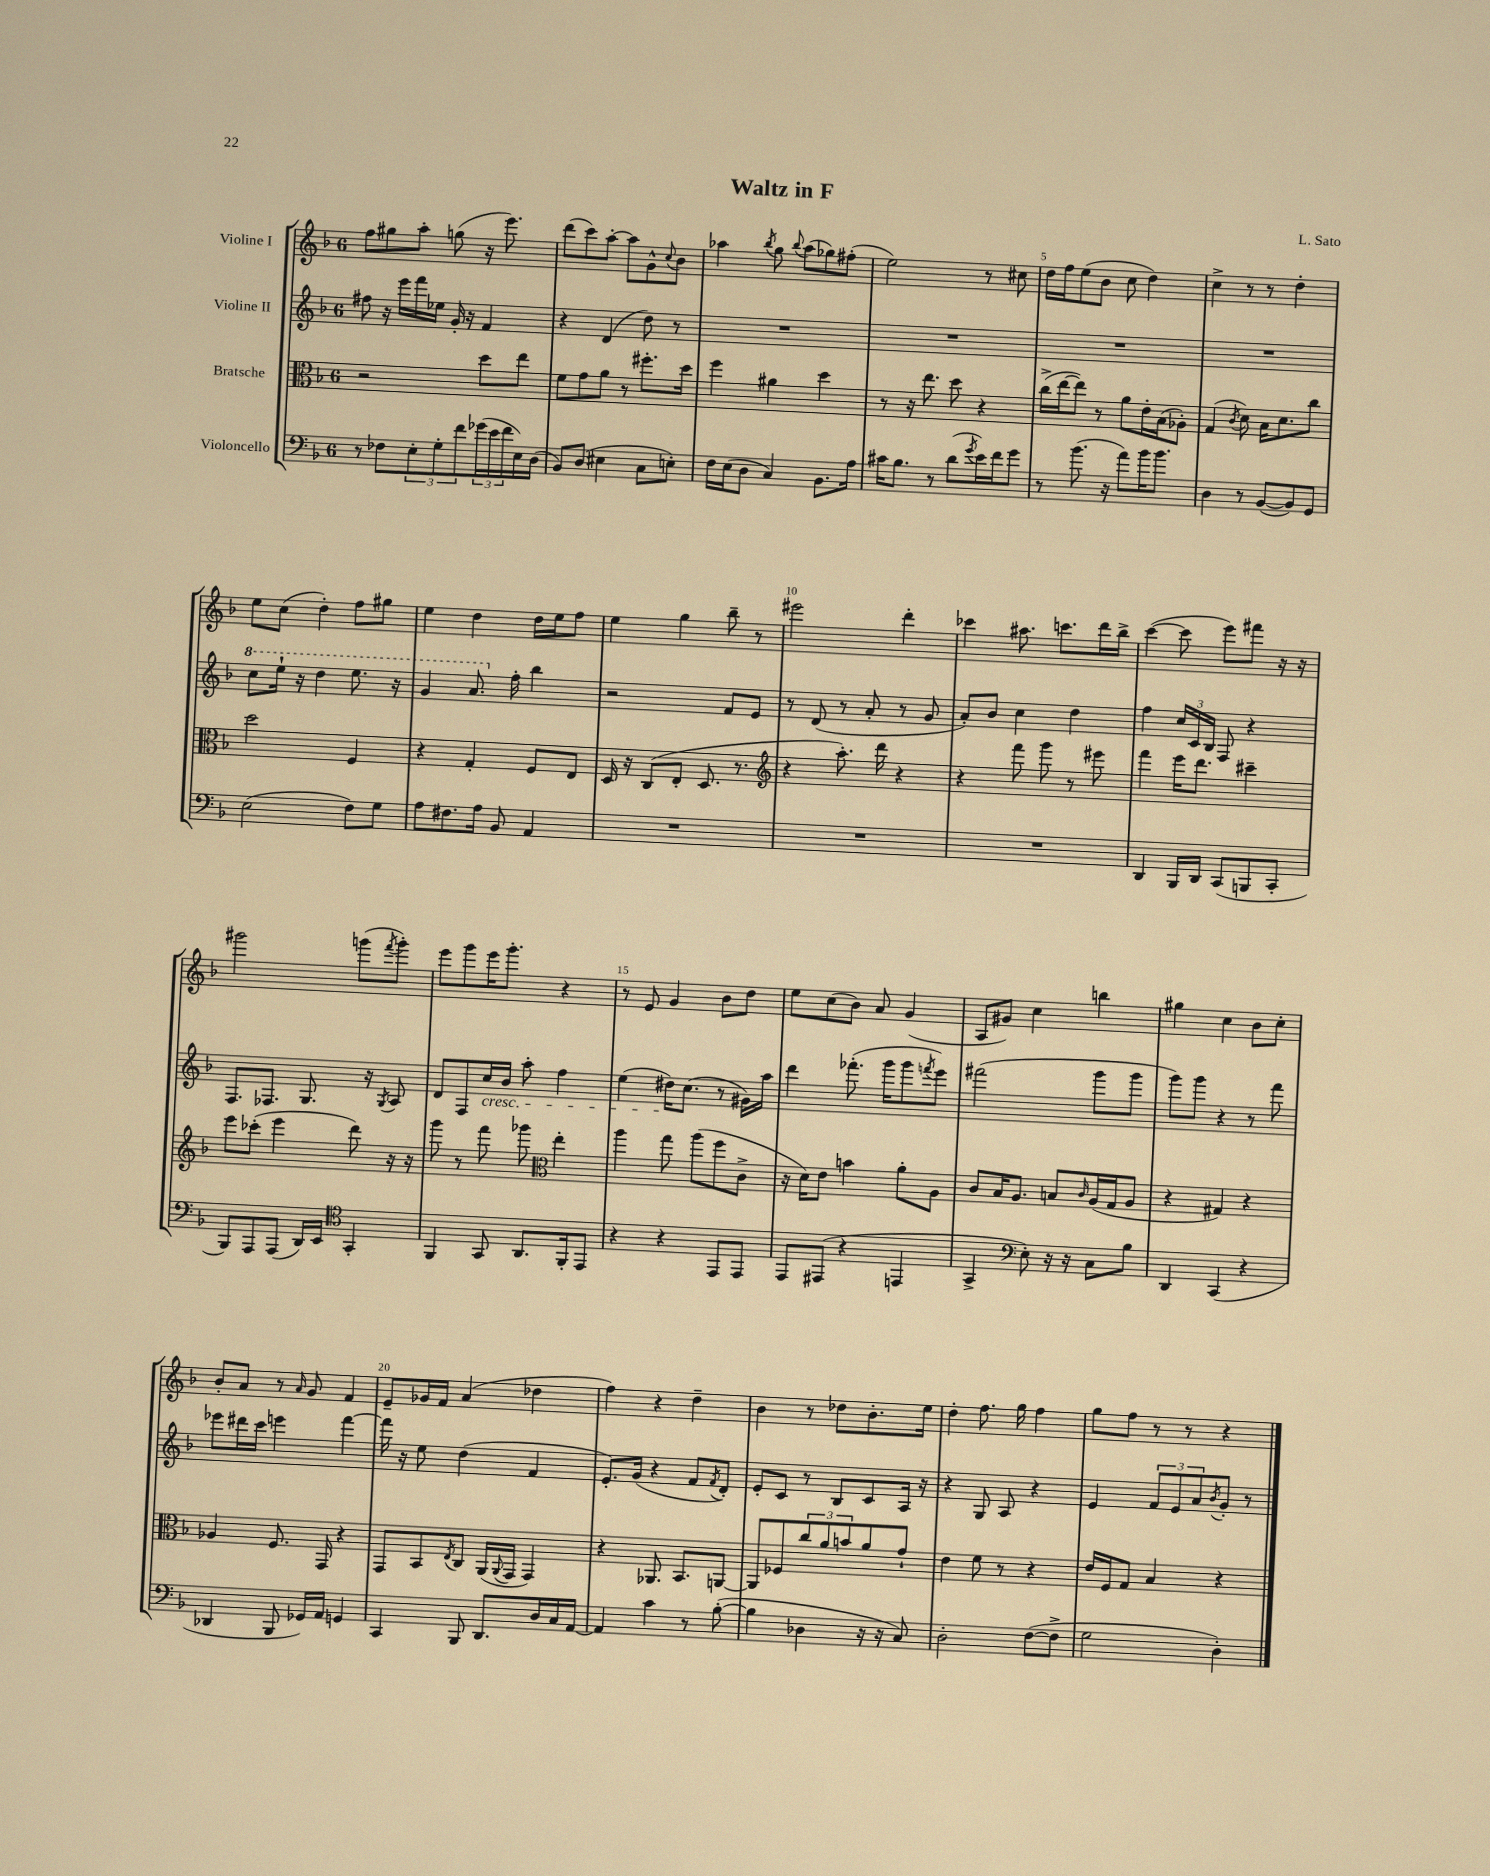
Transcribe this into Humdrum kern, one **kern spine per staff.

**kern	**kern	**kern	**kern
*staff4	*staff3	*staff2	*staff1
*clefF4	*clefC3	*clefG2	*clefG2
*k[b-]	*k[b-]	*k[b-]	*k[b-]
*M6/8	*M6/8	*M6/8	*M6/8
8r	2r	8ff#\	8ff\L
8F-\L	.	16r	8gg#\
.	.	16eee\LL	.
12E'\	.	16fff\	8aa'\J
.	.	16ee-\JJ	.
12G'\	.	.	.
.	.	16g'/	(8gg\
12f\	.	.	.
.	.	16r	.
(24g-\L	8dd\L	4f/	16r
24e\	.	.	.
.	.	.	8.eee\)
24f\	.	.	.
16E\)	8ee\J	.	.
(16D\JJ	.	.	.
=	=	=	=
8BB-/L)	8f\L	4r	(8ddd\L
(8D/J	8g\	.	8ccc\)
4E#\	8a\J	(4d/	[8aa'\J
.	8r	.	8aa\]L
8C\L	8.ff#'\L	8dd\)	8g^^\
.	.	.	8qqcc/
8E'\J)	.	8r	8b-\J
.	16dd\Jk	.	.
=	=	=	=
16F\LL	4ff\	2.r	4aa-\
(16E\J	.	.	.
8D\J	.	.	.
.	.	.	8qbb-/
4C/)	4a#\	.	8gg\
.	.	.	8qqbb-/
.	.	.	(8aa-\L
8.BB-\L	4dd\	.	8gg-\)
.	.	.	(8ff#'\J
16A\Jk	.	.	.
=	=	=	=
16c#\LK	8r	2.r	2ee\)
8.B-\J	.	.	.
.	16r	.	.
.	8.ee\	.	.
8r	.	.	.
(8d\L	8dd\	.	.
8qg/	.	.	.
16e\L)	4r	.	8r
16f\J	.	.	.
8g\J	.	.	8cc#\
=	=	=	=
8r	(16cc^\LL	2.r	16dd\LL
.	[16ee\J	.	16ff\J
(8.b-\	8ee\]J)	.	(8ee\
.	8r	.	8b-\J
16r	.	.	.
8a\L)	8a\L	.	8cc\
16b-\K	16e'\L	.	4dd\)
8.b-\J	(16B-\J	.	.
.	8A-'\J)	.	.
=	=	=	=
4D\	(4G/	2.r	4cc^\
.	8qc/	.	.
8r	8d\)	.	8r
([8BB-/L	16B-\LK	.	8r
.	8.d\	.	.
8BB-/])	.	.	4dd'\
8GG/J	8cc\J	.	.
=	=	=	=
(2E\	2dd\	8ccc\L	8ee\L
.	.	16eee`\Jk	(8cc\J
.	.	16r	.
.	.	4ddd\	4dd'\)
8F\L)	4F/	8.eee\	8ff\L
8G\J	.	.	8gg#\J
.	.	16r	.
=	=	=	=
8A\L	4r	4gg/	4ee\
8.F#\	.	.	.
.	4G'/	8.aa/	4dd\
16A\Jk	.	.	.
8BB-/	.	.	.
.	.	16ff'\	.
4AA/	8F/L	4bb-\	16dd\LL
.	.	.	16ee\J
.	8E/J	.	8ff\J
=	=	=	=
2.r	16D/	2r	4ee\
.	16r	.	.
.	(8C/L	.	.
.	8E'/J	.	4gg\
.	8.D/	.	.
.	.	8f/L	8bb-~\
.	8.r	.	.
.	.	8e/J	8r
=	=	=	=
*	*clefG2	*	*
2.r	4r	8r	2eee#\
.	.	(8d/	.
.	8.aa'\)	8r	.
.	.	8a'/	.
.	16ddd\	.	.
.	4r	8r	4ddd'\
.	.	8g/	.
=	=	=	=
2.r	4r	8a'/L)	4ccc-\
.	.	8b-/J	.
.	8fff\	4cc\	8.aa#\
.	8ggg\	.	.
.	.	.	8.ccc\L
.	8r	4dd\	.
.	8eee#\	.	16ddd\L
.	.	.	16bb-^\JJ
=	=	=	=
4DD/	4fff\	4ff\	([4ccc\
16BBB-/LL	16eee\LK	24cc/LL	8ccc\]
.	.	24c/	.
16DD/JJ	8.ddd\J	.	.
.	.	24B-/JJ	.
(8CC/L	.	8F/	8eee\L)
8BBB/	4ccc#~\	4r	8fff#\J
8CC'/J	.	.	16r
.	.	.	16r
=	=	=	=
8BBB-/L)	8eee\L	8.F/L	2ggg#\
8AAA/	(8ccc-'\J	.	.
.	.	8.F-/J	.
(8AAA/J	4eee\	.	.
16DD/LL)	.	8.G/	.
16EE/JJ	.	.	.
*clefC4	*	*	*
4GG'/	8ddd\)	.	(8ggg\L
.	.	16r	.
.	.	8qG/	8qfff/
.	16r	8A/	8ggg'\J)
.	16r	.	.
=	=	=	=
4FF/	8ggg\	8d/L	8eee\L
.	8r	8F/	8ggg\
8GG/	8fff\	16cc/L	16eee\K
.	.	16b-/JJ	8.ggg'\J
8.AA/L	8ggg-\	8aa'\	.
*	*clefC3	*	*
.	4ee'\	4ff\	4r
16FF'/k	.	.	.
8EE/J	.	.	.
=	=	=	=
4r	4aa\	(4ee\	8r
.	.	.	8e/
4r	8gg\	16dd#\LK)	4g/
.	.	(8.cc\J	.
.	(8aa\L	.	.
8EE/L	8ff\	8r	8b-\L
8EE/J	8c^\J	16g#\LL)	8dd\J
.	.	16aa\JJ	.
=	=	=	=
8EE/L	16r	4ddd\	8ee\L
.	16d\LK)	.	.
(8EE#/J	8e\J	.	(8cc\
4r	4b\	(8.fff-'\	8b-\J)
.	.	.	8a/
.	.	16ggg\LK	.
4EE/	8a'\L	8ggg\	(4g/
.	.	8qfff/	.
.	8A\J	8eee\J)	.
=	=	=	=
4GG^/	8c/L	(2fff#\	8A/L
.	16B-/K	.	8g#/J)
.	8.A/J	.	.
*clefF4	*	*	*
8E'\)	.	.	4cc\
16r	8B/L	.	.
16r	.	.	.
.	16qqc/	.	.
8C\L	(16A/L	8ggg\L	4bb\
.	16G/J	.	.
8B-\J	8A/J	8ggg\J	.
=	=	=	=
4DD/	4r	8ggg\L)	4gg#\
.	.	8ggg\J	.
(4CC/	4G#/)	4r	4cc\
4r	4r	8r	8b-\L
.	.	8fff\	8cc'\J
=	=	=	=
4DD-/	4A-/	8eee-\L	8b-'/L
.	.	16ddd#\L	8a/J
.	.	16ccc\JJ	.
8BBB-/	8.F/	4eee\	8r
.	.	.	16qqa/
16GG-/LL)	.	.	8g/
16AA/JJ	16GG/	.	.
4GG/	4r	[4fff\	4f/
=	=	=	=
4CC/	8GG/L	16fff\]	8e~/L
.	.	16r	.
.	8BB-/	8ee\	16g-/L
.	.	.	16f/JJ
.	8qE/	.	.
8BBB-/	8C/J	(4dd\	(4a/
8.DD/L	(16AA/LL	.	.
.	8qqAA/	.	.
.	16GG/JJ	.	.
.	4GG/)	4f/	4dd-\
16D/L	.	.	.
16C/	.	.	.
[16AA/JJ	.	.	.
=	=	=	=
4AA/]	4r	8.e'/L)	4ff\)
.	.	(16g/Jk	.
4c\	8.AA-/	4r	4r
.	8.BB-/L	.	.
8r	.	8f/L	4dd~\
.	.	8qf/	.
([8B-'\	[8AA/J	8d'/J)	.
=	=	=	=
4B-\]	8AA/]L	8e'/L	4b-\
.	8F-/	8c/J	.
4D-\	12cc/	8r	8r
.	12a/	.	.
.	.	8B-/L	8dd-\L
.	12b/	.	.
16r	8a/	8c/	8.b-'\
16r	.	.	.
8C/)	8g`/J	16A/Jk	.
.	.	16r	16ee\Jk
=	=	=	=
2D'\	4e\	4r	4dd'\
.	8f\	8G/	8.ff\
.	8r	8A/	.
.	.	.	16gg\
([8F\L	4r	4r	4ff\
8F^\]J	.	.	.
=	=	=	=
2G\	16e/LL	4e/	8gg\L
.	16F/J	.	.
.	8G/J	.	8ff\J
.	4B-/	12f/L	8r
.	.	12e/	.
.	.	.	8r
.	.	12a/	.
.	.	8qb-/	.
4D'\)	4r	8g'/J	4r
.	.	8r	.
==	==	==	==
*-	*-	*-	*-
